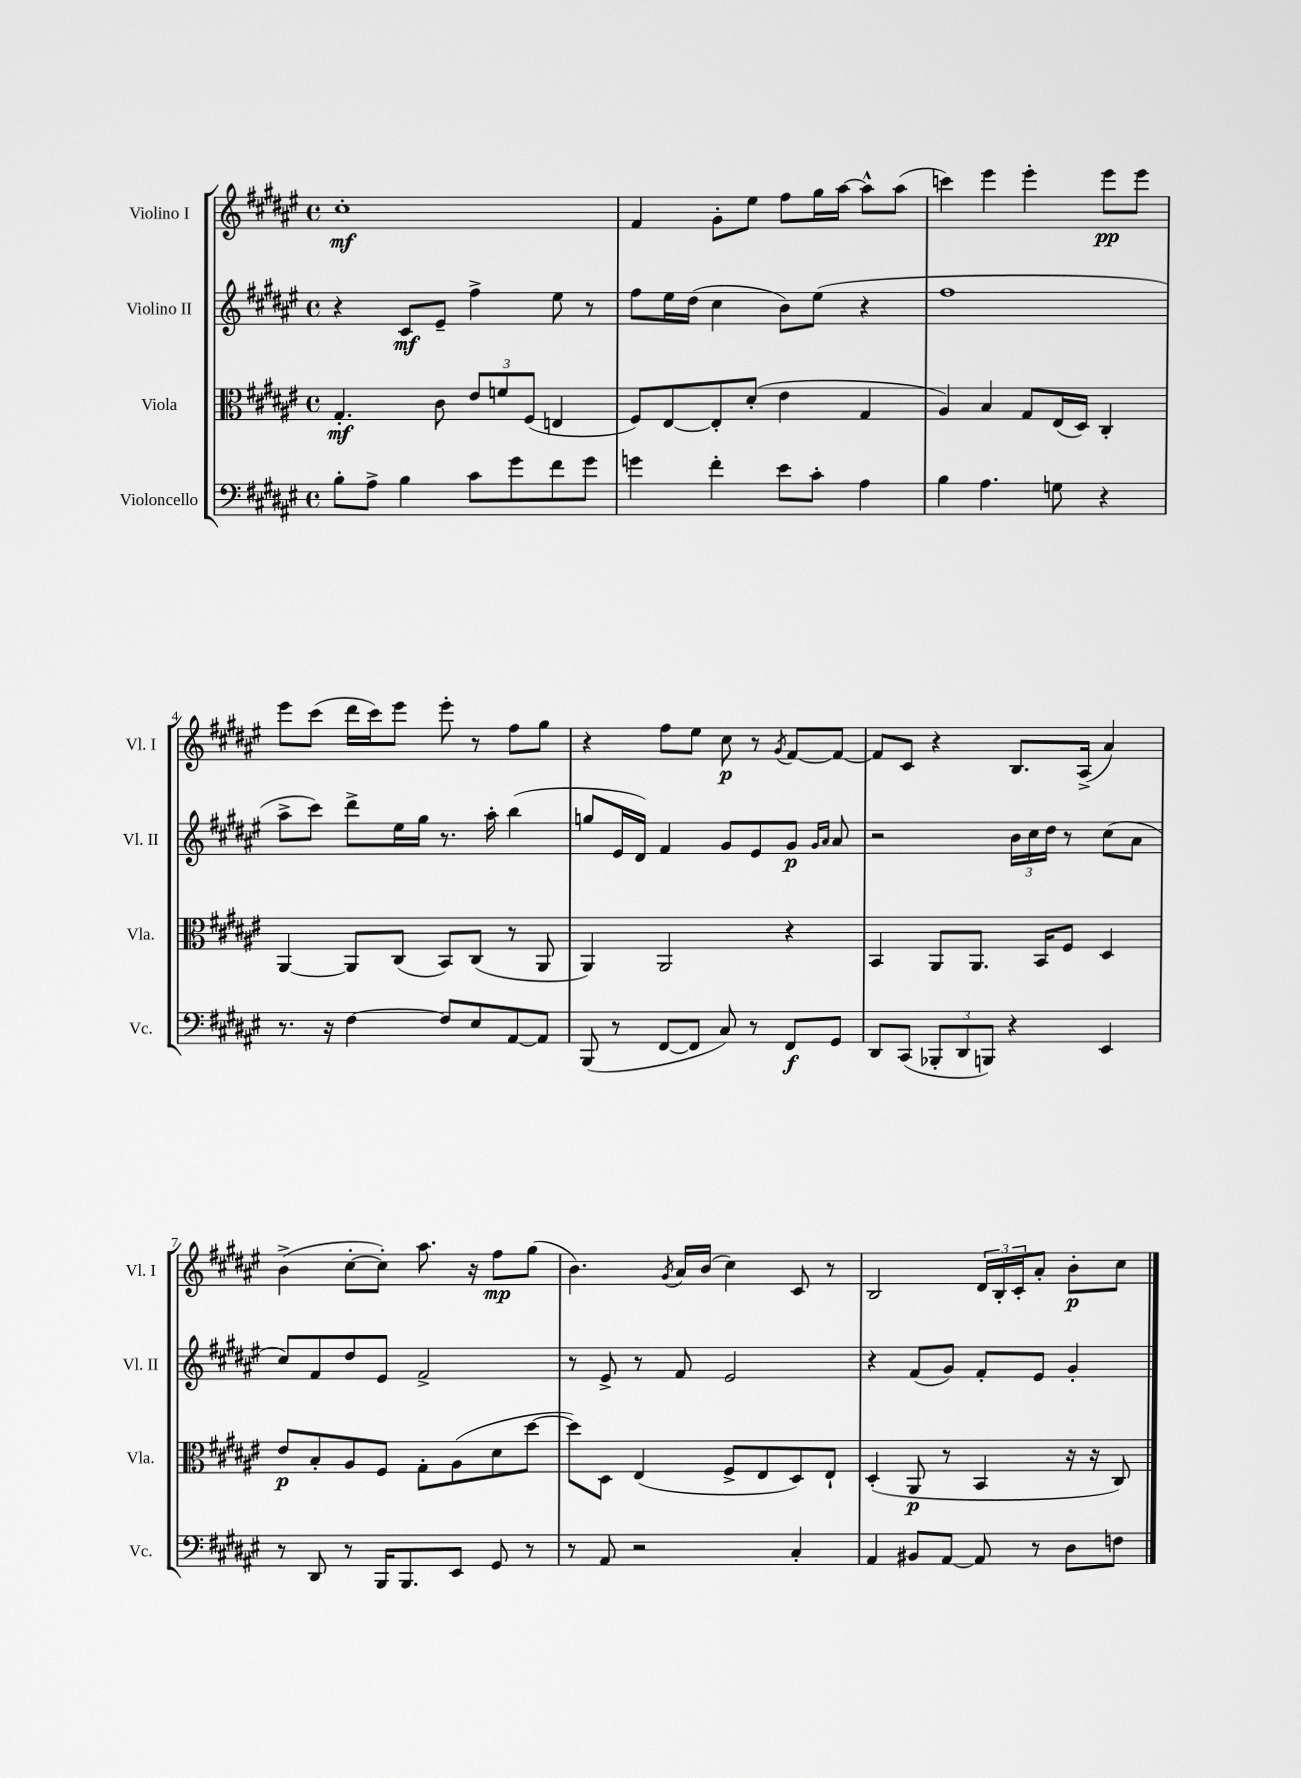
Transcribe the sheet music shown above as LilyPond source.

<<
\new StaffGroup <<
\new Staff = "s0" \with { instrumentName = "Violino I" shortInstrumentName = "Vl. I" } {
    \clef treble \key fis \major \defaultTimeSignature \time 4/4
    cis''1-.\mf |
    fis'4 gis'8-. eis''8 fis''8 gis''16 ais''16~ ais''8-^ ais''8( |
    c'''4) eis'''4 eis'''4-. eis'''8\pp eis'''8 |
    eis'''8 cis'''8( dis'''16 cis'''16) eis'''8 eis'''8-. r8 fis''8 gis''8 |
    r4 fis''8 eis''8 cis''8\p r8 \acciaccatura { gis'8 } fis'8~ fis'8~ |
    fis'8 cis'8 r4 b8. ais16->( ais'4) |
    b'4->( cis''8~-. cis''8-.) ais''8. r16 fis''8\mp gis''8( |
    b'4.) \acciaccatura { gis'8 } ais'16 b'16( cis''4) cis'8 r8 |
    b2 \tuplet 3/2 { dis'16 b16-. cis'16-. } ais'8-. b'8-.\p cis''8 \bar "|." |
}
\new Staff = "s1" \with { instrumentName = "Violino II" shortInstrumentName = "Vl. II" } {
    \clef treble \key fis \major \defaultTimeSignature \time 4/4
    r4 cis'8\mf eis'8-- fis''4-> eis''8 r8 |
    fis''8 eis''16 dis''16( cis''4 b'8) eis''8( r4 |
    fis''1 |
    ais''8-> cis'''8) dis'''8-> eis''16 gis''16 r8. ais''16-. b''4( |
    g''8 eis'16 dis'16) fis'4 gis'8 eis'8 gis'8\p \grace { gis'16 ais'16 } ais'8 |
    r2 \tuplet 3/2 { b'16 cis''16 dis''16 } r8 cis''8( ais'8 |
    cis''8) fis'8 dis''8 eis'8 fis'2-> |
    r8 eis'8-> r8 fis'8 eis'2 |
    r4 fis'8( gis'8) fis'8-. eis'8 gis'4-. \bar "|." |
}
\new Staff = "s2" \with { instrumentName = "Viola" shortInstrumentName = "Vla." } {
    \clef alto \key fis \major \defaultTimeSignature \time 4/4
    gis4.-.\mf cis'8 \tuplet 3/2 { eis'8 f'8 fis8( } e4 |
    fis8) eis8~ eis8-. dis'8-.( eis'4 gis4 |
    ais4) b4 gis8 eis16( dis16) cis4-. |
    ais,4~ ais,8 cis8( b,8) cis8( r8 ais,8 |
    ais,4) ais,2 r4 |
    b,4 ais,8 ais,8. b,16 fis8 dis4 |
    eis'8\p b8-. ais8 fis8 gis8-. ais8( dis'8 dis''8~ |
    dis''8) dis8 eis4( fis8-> eis8 dis8) eis8-! |
    dis4-.( ais,8\p r8 b,4 r16 r16 cis8) \bar "|." |
}
\new Staff = "s3" \with { instrumentName = "Violoncello" shortInstrumentName = "Vc." } {
    \clef bass \key fis \major \defaultTimeSignature \time 4/4
    b8-. ais8-> b4 cis'8 gis'8 fis'8 gis'8 |
    g'4 fis'4-. eis'8 cis'8-. ais4 |
    b4 ais4. g8 r4 |
    r8. r16 fis4~ fis8 eis8 ais,8~ ais,8 |
    b,,8( r8 fis,8~ fis,8 cis8) r8 fis,8\f gis,8 |
    dis,8 cis,8( \tuplet 3/2 { bes,,8-. dis,8 b,,8) } r4 eis,4 |
    r8 dis,8 r8 b,,16 b,,8. eis,8 gis,8 r8 |
    r8 ais,8 r2 cis4-. |
    ais,4 bis,8 ais,8~ ais,8 r8 dis8 f8 \bar "|." |
}
>>
>>
